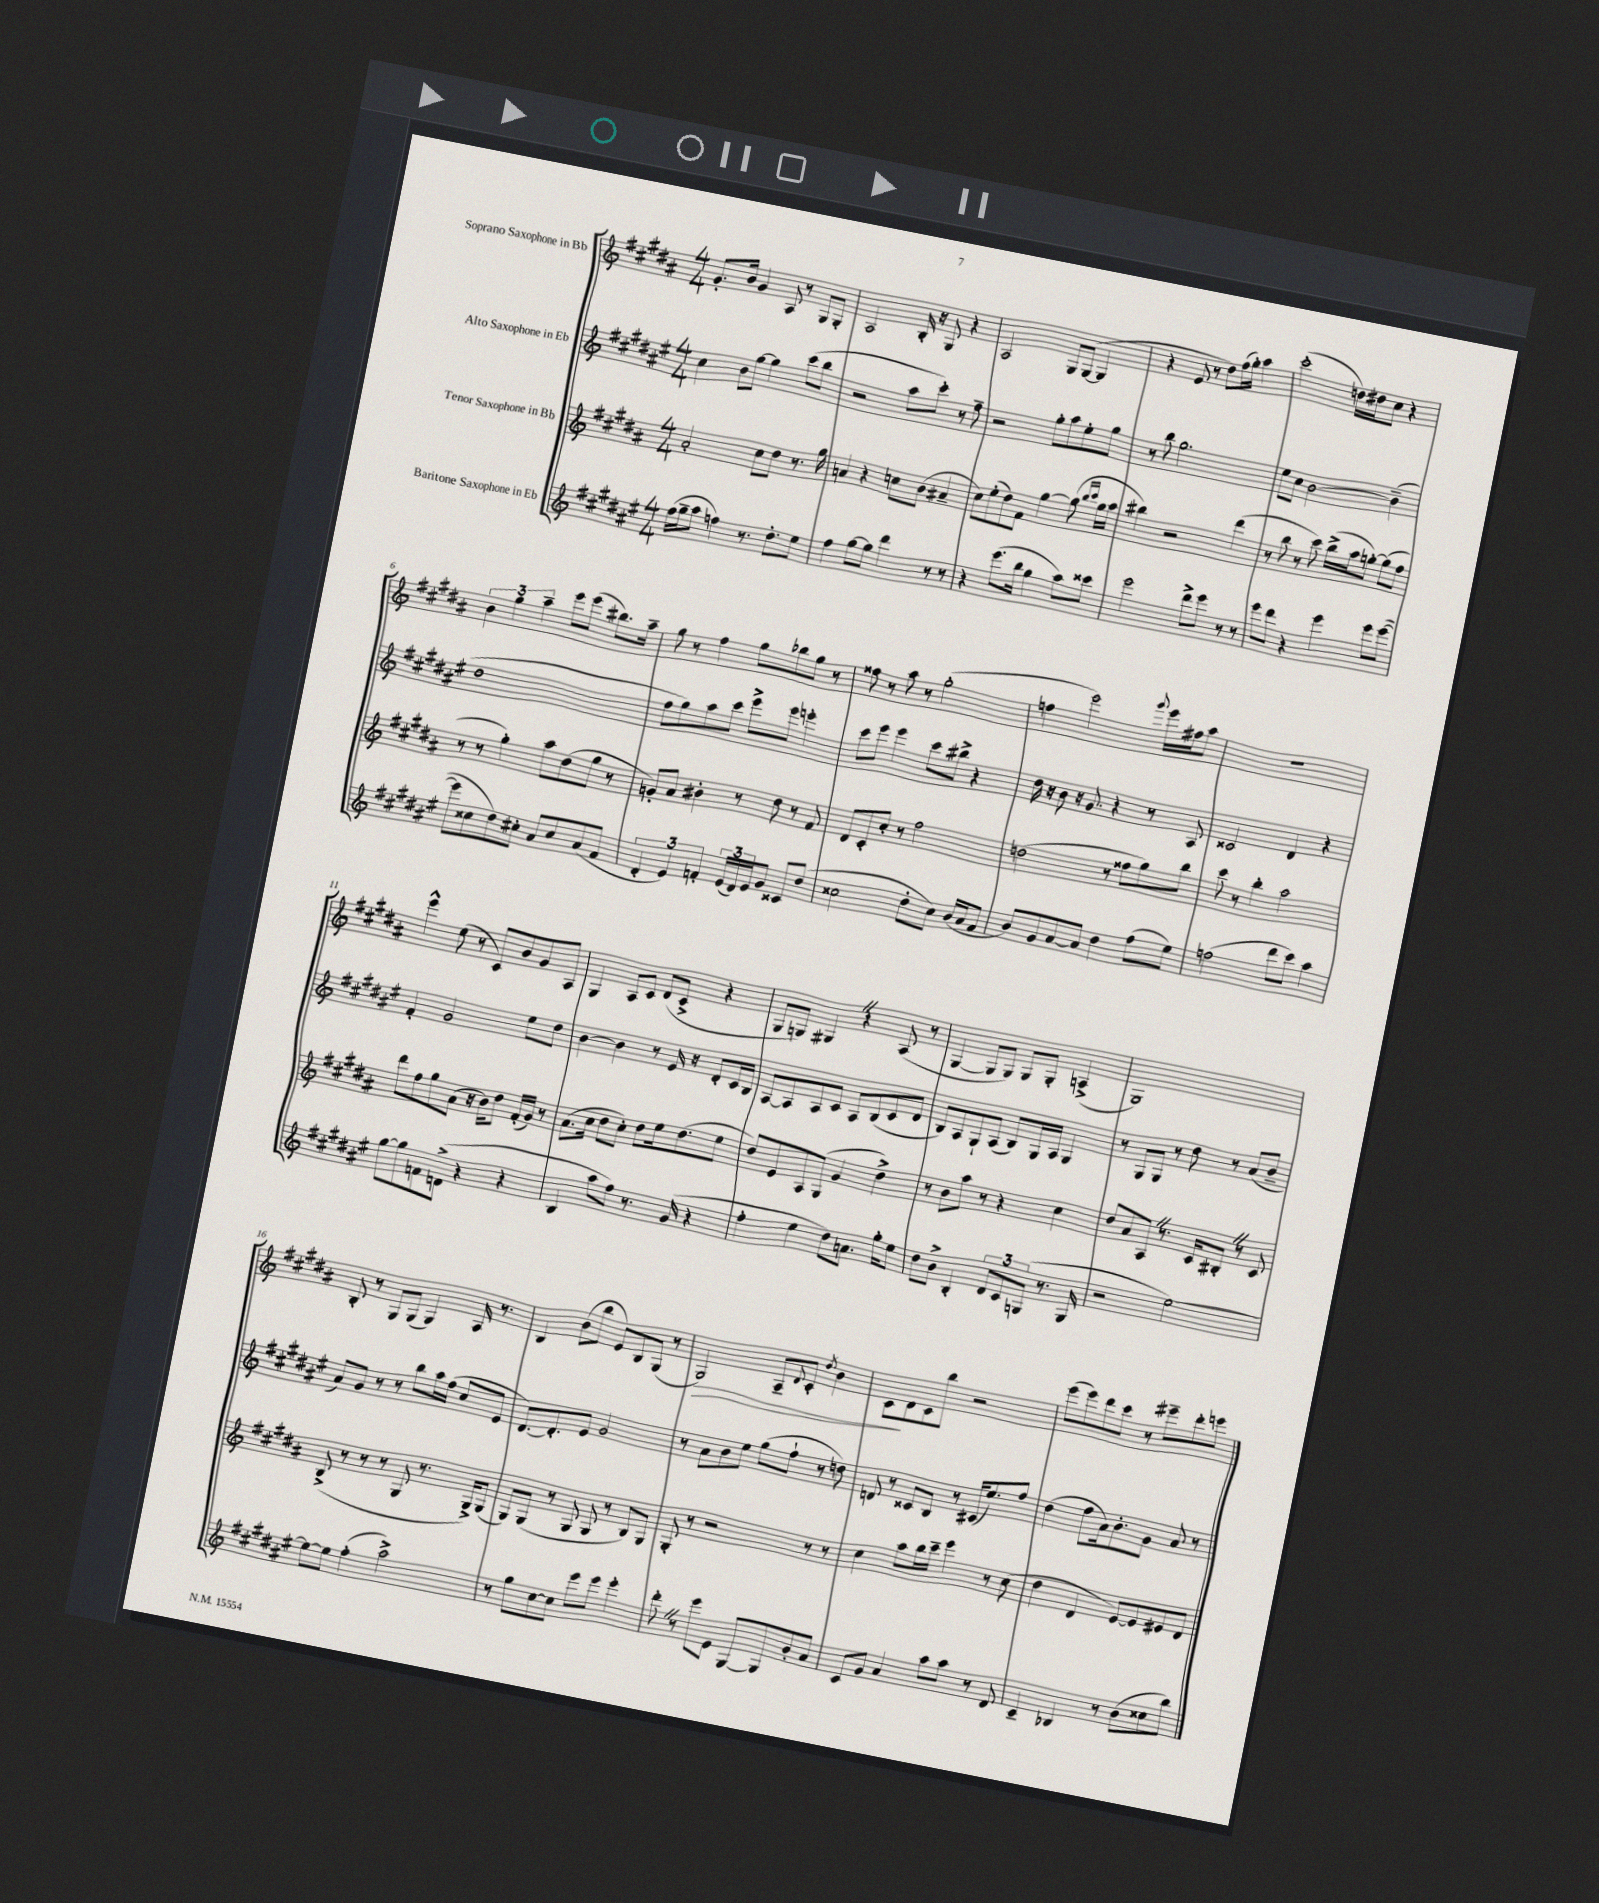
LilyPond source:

<<
\new StaffGroup <<
\new Staff = "s0" \with { instrumentName = "Soprano Saxophone in Bb" } {
    \clef treble \key b \major \numericTimeSignature \time 4/4
    gis'8.-. b'16 gis'4 ais8 r8 gis8 gis8-. |
    ais2 b16-. r16 gis8 r4 |
    ais2 gis8 gis8~( gis4 |
    r4 e'8 r8 dis''8) fis''16( gis''16-.) ais''4 |
    cis'''2-.( d''16) dis''16 cis''8 r4 |
    \tuplet 3/2 { b'4 gis''4 ais''4-- } e'''8 e'''8( bis''8.) ais''16-- |
    gis''8 r8 fis''4 gis''8 bes''8 gis''8 r8 |
    fisis''8 r8 ais''8 r8 gis''2-.( |
    f''4 e'''2) \appoggiatura { gis'''8 } e'''16 fis''16 ais''8 |
    R1 |
    e'''4-^ e''8( r8 cis'8) b'8 gis'8 ais8 |
    gis4 ais8 cis'8 dis'8( cis'8-> r4 |
    gis8 g8) gis4 \once \override BreathingSign.text = \markup { \musicglyph "scripts.caesura.straight" } \breathe r4 ais8( r8 |
    gis4~ gis8 gis8) gis8 gis8-. a4->( |
    gis1) |
    b8-. r8 gis8 gis8( gis4) ais16 r8. |
    b4 b'8( b''8 e'8) b8 gis8( r8 |
    gis2\>) ais8-- \appoggiatura { dis'8 } cis'8-. \acciaccatura { dis''8 } b'4 |
    cis'8\! dis'8 cis'8 b''8 r2 |
    e'''8( e'''8) dis'''8 cis'''8 r8 eis'''8-- dis'''8-. e'''8 \bar "|." |
}
\new Staff = "s1" \with { instrumentName = "Alto Saxophone in Eb" } {
    \clef treble \key fis \major \numericTimeSignature \time 4/4
    cis''4 b'8 gis''8~ gis''4 cis'''8( b''8 |
    r2 ais''8 cis'''8-.) r8 fis''8-- |
    r2 gis''8-. ais''8 eis''8-. gis''8 |
    r8 b''8 gis''2. |
    eis''8 cis''8 b'2~ b'4--( |
    dis''1 |
    fis''8 gis''8) ais''8 cis'''8 eis'''8-> eis'''8 e'''4-. |
    cis'''8 eis'''8 eis'''4 cis'''8 bis''8-> r4 |
    dis''16 r16 b'8 r16 gis'8. r4 r8 ais8 |
    cisis'2 dis'4 r4 |
    fis'4-. gis'2 eis''8 dis''8 |
    b'4~ b'4 r8 eis'16 r16 dis'8-. cis'16 b16 |
    ais8~ ais8 ais8 cis'8 ais8 b8( cis'8 dis'8 |
    b8) ais8 gis8-! ais8( b8) gis16 ais16 gis4 |
    r8 gis8 gis8 r8 dis''8 r8 ais'8( b'8-- |
    ais'8) gis'8 r8 r8 b''8 ais''16 fis''16( cis''8 eis'8 |
    dis'8.~) dis'8.-. eis'8 gis'2 |
    r8 ais'8 b'8 eis''8 gis''8( fis''8-! r8 d''8) |
    d'8 r8 cisis'8 b8 r8 cis'16( eis''8.) fis''8 |
    dis''4( fis''8 ais'16) b'8.-. gis'8 ais'8 r8 \bar "|." |
}
\new Staff = "s2" \with { instrumentName = "Tenor Saxophone in Bb" } {
    \clef treble \key b \major \numericTimeSignature \time 4/4
    ais'2-. cis''8 dis''8 r8. gis''16 |
    a'4 r4 c''8 b'8( ais'4-- |
    cis''8) e''8-.( dis''8) fis'8 gis''4~ gis''8( \grace { b''16 cis'''16 } gis''16 ais''16 |
    bis''4) r2 dis'''4( |
    r8 b''8 r8 cis'''8) b''16->( ais''16 g''8~-.) g''8( fis''8 |
    r8 r8 gis''4-.) ais''8 dis''8( gis''8 r8 |
    g'8-.) ais'8 bis'4-. r8 dis''8 r8 fis'8 |
    dis'8 cis'8-. cis''8-. r8 fis''2 |
    d''2( r8 fisis''8 gis''8) b''8 |
    cis'''8 r8 b''4-. ais''2 |
    dis'''8 fis''8 gis''8 ais'8( r16 b'16) dis''8 fis'16-.( gis'16) r8 |
    ais'8.( cis''16 dis''8 cis''8-.) dis''8 e''16 dis''8.( e''8 |
    dis''8) e'8 ais8 gis8( gis'4 dis''4->) |
    r8 b'8 ais''8 r8 r4 cis''4 |
    dis''8 ais'8 ais8 \once \override BreathingSign.text = \markup { \musicglyph "scripts.caesura.straight" } \breathe r8. cis'16 bis8-. \once \override BreathingSign.text = \markup { \musicglyph "scripts.caesura.straight" } \breathe r8 cis'8 |
    b8->( r8 r8 r8 gis8 r8. gis16->) gis8( |
    gis8) gis8( r8 gis8 gis8 r8 b8) gis8 |
    gis8-. r8 r2 r8 r8 |
    cis''4 ais''8 b''16 cis'''16-- e'''4 r8 cis''8( |
    dis''4 dis'4 e'8~) e'8 eis'8 dis'8 \bar "|." |
}
\new Staff = "s3" \with { instrumentName = "Baritone Saxophone in Eb" } {
    \clef treble \key fis \major \numericTimeSignature \time 4/4
    fis''16( gis''16-- ais''8 f''4) r8. dis''8.-. eis''8 |
    fis''4 gis''8~ gis''8 dis'''4 r8 r8 |
    r4 eis'''8.( b''16 gis''4 ais''8) cisis'''8 |
    eis'''2 dis'''8-> eis'''8 r8 r8 |
    eis'''8 dis'''8 r4 eis'''4 eis'''8 eis'''8~( |
    eis'''8 cisis''8 dis''8) cis''8-. ais'8 cis''8 ais'8( fis'8 |
    \tuplet 3/2 { dis'4-. eis'4) f'4-. } \tuplet 3/2 { eis'16( dis'16) eis'16 } gis'8 cisis'8 dis''8( |
    cisis''2 dis''8-. cisis''8) b'16( ais'16 fis'8 |
    b'8) gis'8 ais'8~ ais'8 dis''4 fis''8( eis''8) |
    f''2( dis'''8 cis'''8) ais''4 |
    gis''8~ gis''8 f'8 d'8->( r4 r4 |
    b4 ais''8 fis''8) r8. gis'16( r4 |
    fis''4-. eis''4 dis''8) a'8. gis''16-. eis''8 |
    dis''8 b'8-> b4-. \tuplet 3/2 { dis'8 cis'8 g8( } r8. g16 |
    r2 eis''2~) |
    eis''8~ eis''8 fis''4-.( ais''2->) |
    r8 gis''8 cis''8~ cis''8 eis'''8 eis'''8 eis'''4-. |
    dis'''8-. \once \override BreathingSign.text = \markup { \musicglyph "scripts.caesura.straight" } \breathe r8 eis'''8 eis'8 gis8~ gis8 b'8-. ais'8 |
    cis'8 gis'8 ais'4 ais''8 ais''8 r8 dis'8 |
    cis'4-- bes4 r8 b'8( cisis''8 b''8) \bar "|." |
}
>>
>>
